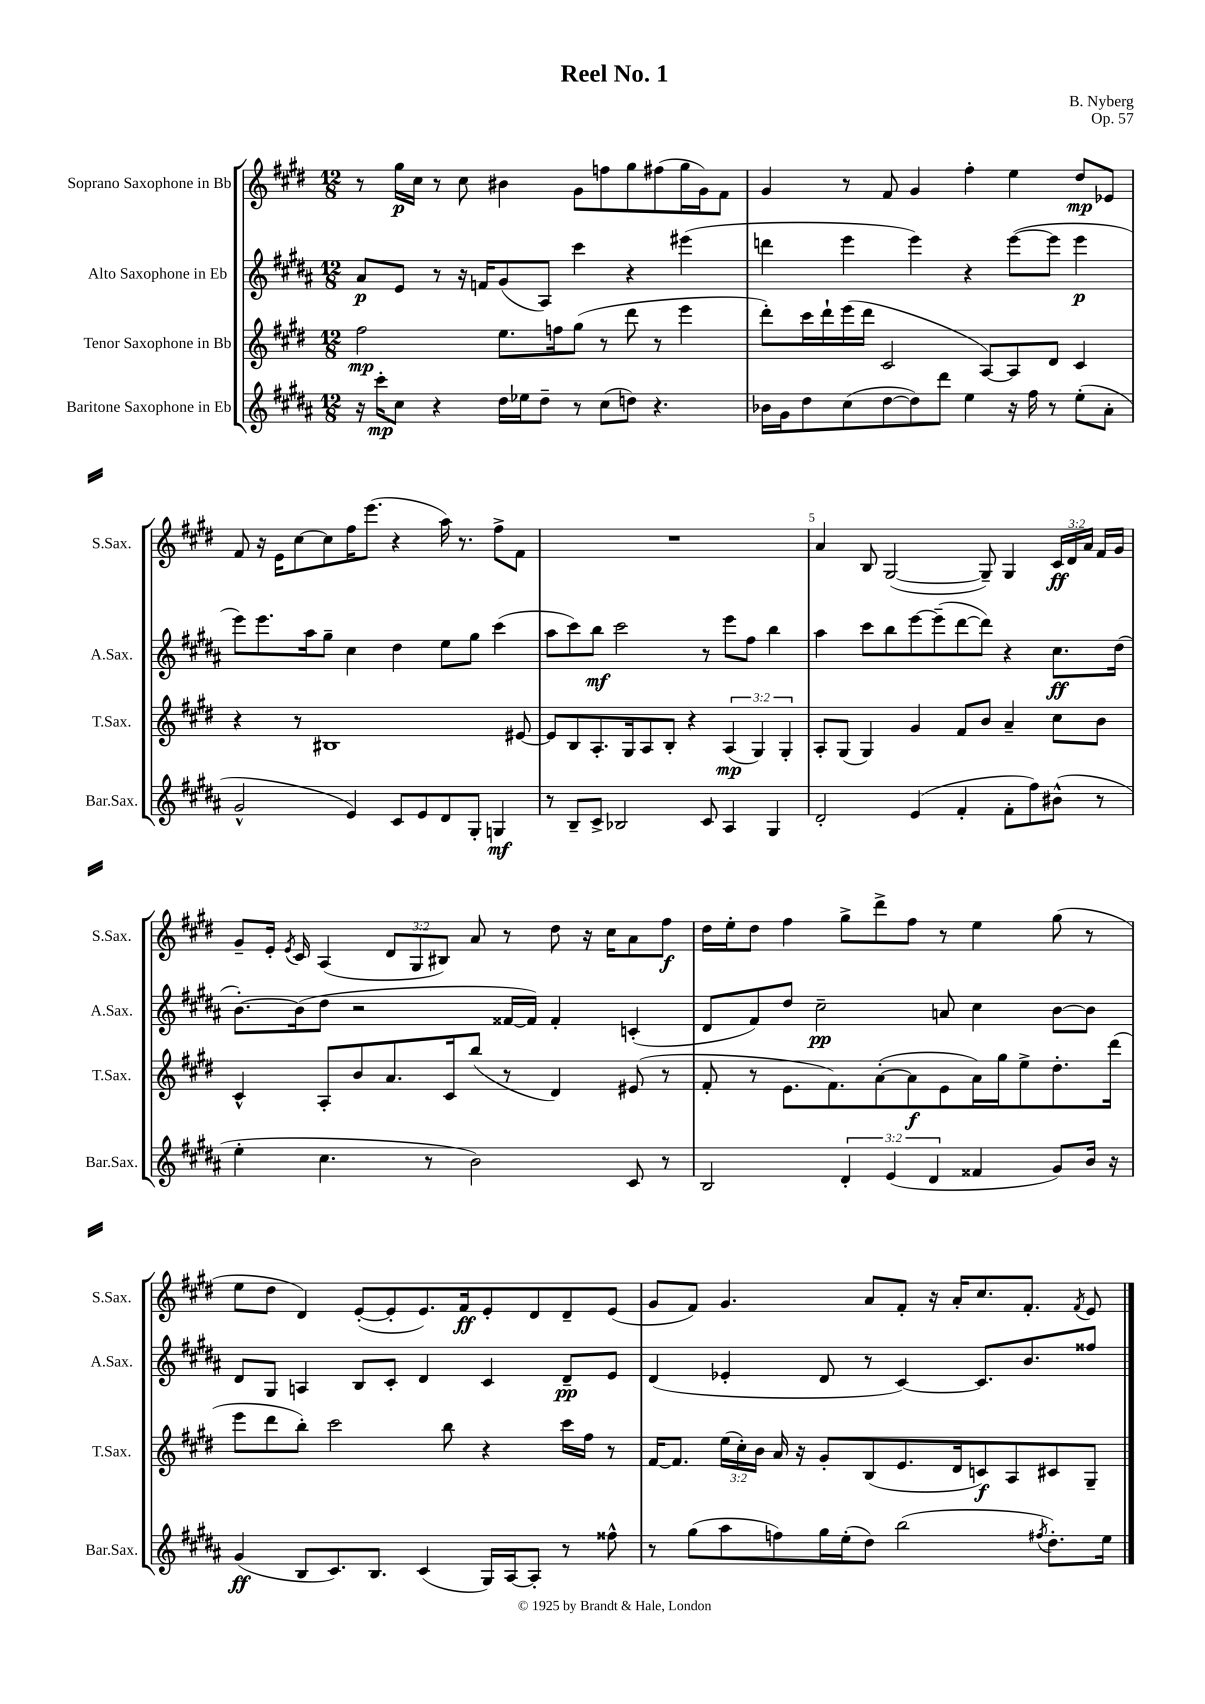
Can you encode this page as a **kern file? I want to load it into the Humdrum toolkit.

**kern	**dynam	**kern	**dynam	**kern	**dynam	**kern	**dynam
*part4	*part4	*part3	*part3	*part2	*part2	*part1	*part1
*staff4	*staff4	*staff3	*staff3	*staff2	*staff2	*staff1	*staff1
*I"Baritone Saxophone in Eb	*	*I"Tenor Saxophone in Bb	*	*I"Alto Saxophone in Eb	*	*I"Soprano Saxophone in Bb	*
*I'Bar.Sax.	*	*I'T.Sax.	*	*I'A.Sax.	*	*I'S.Sax.	*
*clefG2	*	*clefG2	*	*clefG2	*	*clefG2	*
*k[f#c#g#d#a#]	*	*k[f#c#g#d#]	*	*k[f#c#g#d#a#]	*	*k[f#c#g#d#]	*
*M12/8	*	*M12/8	*	*M12/8	*	*M12/8	*
=1	=1	=1	=1	=1	=1	=1	=1
16r	.	2ff#\	mp	8a#/L	p	8r	.
16ccc#'\KL	mp	.	.	.	.	.	.
8cc#\J	.	.	.	8e/J	.	16gg#\LL	p
.	.	.	.	.	.	16cc#\JJ	.
4r	.	.	.	8r	.	8r	.
.	.	.	.	16r	.	8cc#\	.
.	.	.	.	16fn/KL	.	.	.
16dd#\LL	.	8.ee\L	.	(8g#/	.	4b#X\	.
16ee-X\J	.	.	.	.	.	.	.
8dd#~\J	.	.	.	8A#/J)	.	.	.
.	.	16ffn\k	.	.	.	.	.
8r	.	(8gg#\J	.	4ccc#\	.	8g#\L	.
(8cc#\L	.	8r	.	.	.	8ffn\	.
8ddn\J)	.	8ddd#\	.	4r	.	8gg#\	.
4.r	.	8r	.	.	.	(8ff#X\	.
.	.	4eee\	.	(4eee#X\	.	16gg#\L	.
.	.	.	.	.	.	16g#\J)	.
.	.	.	.	.	.	8f#\J	.
=2	=2	=2	=2	=2	=2	=2	=2
16b-X\LL	.	8ddd#'\L)	.	4dddn\	.	4g#/	.
16g#\J	.	.	.	.	.	.	.
8dd#\	.	16ccc#\L	.	.	.	.	.
.	.	16ddd#`\	.	.	.	.	.
(8cc#\	.	(16eee\	.	4eee\	.	8r	.
.	.	16ddd#\JJ	.	.	.	.	.
[8dd#\	.	2c#/	.	.	.	8f#/	.
8dd#\])	.	.	.	4eee\)	.	4g#/	.
8ddd#\J	.	.	.	.	.	.	.
4ee\	.	.	.	4r	.	4ff#'\	.
.	.	[8A/L)	.	.	.	.	.
16r	.	8A/]	.	([8eee\L	.	4ee\	.
16ff#\	.	.	.	.	.	.	.
8r	.	8d#/J	.	8eee\J]	.	.	.
(8ee'\L	.	4c#/	.	4eee\	p	8dd#/L	mp
8a#'\J	.	.	.	.	.	8e-X/J	.
!!LO:LB:g=z
=3	=3	=3	=3	=3	=3	=3	=3
2g#^^/	.	4r	.	8eee\L)	.	8f#/	.
.	.	.	.	8.eee\	.	16r	.
.	.	.	.	.	.	16e\KL	.
.	.	8r	.	.	.	[8cc#\	.
.	.	.	.	16aa#\k	.	.	.
.	.	1B#X	.	8gg#~\J	.	8cc#\]	.
4e/)	.	.	.	4cc#\	.	16ff#\K	.
.	.	.	.	.	.	(8.eee\J	.
8c#/L	.	.	.	4dd#\	.	4r	.
8e/	.	.	.	.	.	.	.
8d#/	.	.	.	8ee\L	.	16aa\)	.
.	.	.	.	.	.	8.r	.
8G#'/J	.	.	.	8gg#\J	.	.	.
4Gn/	mf	.	.	(4ccc#\	.	8ff#^\L	.
.	.	[8e#X/	.	.	.	8f#\J	.
=4	=4	=4	=4	=4	=4	=4	=4
8r	.	8e#/L]	.	8aa#\L	.	1.r	.
8B~/L	.	8B/	.	8ccc#\)	.	.	.
8c#^/J	.	8.A'/	.	8bb\J	mf	.	.
2B-X/	.	.	.	2ccc#\	.	.	.
.	.	16G#/k	.	.	.	.	.
.	.	8A/	.	.	.	.	.
.	.	8B'/J	.	.	.	.	.
.	.	4r	.	.	.	.	.
8c#/	.	.	.	8r	.	.	.
4A#/	.	(6A/	mp	8eee\L	.	.	.
.	.	.	.	8ff#\J	.	.	.
.	.	6G#/)	.	.	.	.	.
4G#/	.	.	.	4bb\	.	.	.
.	.	6G#'/	.	.	.	.	.
=5	=5	=5	=5	=5	=5	=5	=5
2d#'/	.	8A'/L	.	4aa#\	.	4a/	.
.	.	(8G#/J	.	.	.	.	.
.	.	4G#/)	.	8ccc#\L	.	8B/	.
.	.	.	.	8bb\	.	([2G#/	.
(4e/	.	4g#/	.	[8eee\	.	.	.
.	.	.	.	(8eee~\]	.	.	.
4f#'/	.	8f#/L	.	[8ddd#\	.	.	.
.	.	8b/J	.	8ddd#\J])	.	8G#~/])	.
8f#'\L	.	4a~/	.	4r	.	4G#/	.
8ff#\)	.	.	.	.	.	.	.
(8b#X^^\J	.	8cc#\L	.	8.cc#\L	ff	24c#/LL	ff
.	.	.	.	.	.	24d#/	.
.	.	.	.	.	.	24a/JJ	.
8r	.	8b\J	.	.	.	16f#/LL	.
.	.	.	.	(16dd#\Jk	.	16g#/JJ	.
!!LO:LB:g=z
=6	=6	=6	=6	=6	=6	=6	=6
4ee'\	.	4c#^^/	.	[8.b'\L)	.	8g#~/L	.
.	.	.	.	.	.	16e'/Jk	.
.	.	.	.	.	.	8qe/	.
.	.	.	.	(16b\k]	.	16c#/	.
4.cc#\	.	8A'/L	.	8dd#\J	.	(4A/	.
.	.	8b/	.	2r	.	.	.
.	.	8.a/	.	.	.	12d#/L	.
.	.	.	.	.	.	12G#/	.
8r	.	.	.	.	.	.	.
.	.	.	.	.	.	12B#X/J)	.
.	.	16c#/k	.	.	.	.	.
2b\)	.	(8bb/J	.	.	.	8a/	.
.	.	8r	.	[16f##X/LL	.	8r	.
.	.	.	.	16f##/JJ])	.	.	.
.	.	4d#/)	.	4f##'/	.	8dd#\	.
.	.	.	.	.	.	16r	.
.	.	.	.	.	.	16cc#\KL	.
8c#/	.	(8e#X/	.	(4cn'/	.	8a\	.
8r	.	8r	.	.	.	8ff#\J	f
=7	=7	=7	=7	=7	=7	=7	=7
2B/	.	8f#'/	.	8d#/L	.	16dd#\LL	.
.	.	.	.	.	.	16ee'\J	.
.	.	8r	.	8f#/)	.	8dd#\J	.
.	.	8.e\L	.	8dd#/J	.	4ff#\	.
.	.	.	.	2cc#~\	pp	.	.
.	.	8.f#\)	.	.	.	.	.
6d#'/	.	.	.	.	.	8gg#^\L	.
.	.	([8a'\	.	.	.	8ddd#^\	.
(6e/	.	.	.	.	.	.	.
.	.	8a\]	f	.	.	8ff#\J	.
6d#/	.	.	.	.	.	.	.
.	.	8e\	.	8an/	.	8r	.
4f##X/	.	16a\L)	.	4cc#\	.	4ee\	.
.	.	16gg#\J	.	.	.	.	.
.	.	8ee^\	.	.	.	.	.
8g#/L)	.	8.dd#'\	.	[8b\L	.	(8gg#\	.
16b/Jk	.	.	.	8b\J]	.	8r	.
16r	.	(16ddd#\Jk	.	.	.	.	.
!!LO:LB:g=z
=8	=8	=8	=8	=8	=8	=8	=8
(4g#/	ff	8eee\L	.	8d#/L	.	8ee\L	.
.	.	8ddd#\	.	8G#/J	.	8dd#\J	.
8B/L	.	8bb'\J)	.	4An/	.	4d#/)	.
8.c#/)	.	2ccc#\	.	.	.	.	.
.	.	.	.	8B/L	.	([8e'/L	.
8.B/J	.	.	.	.	.	.	.
.	.	.	.	8c#'/J	.	8e'/]	.
(4c#/	.	.	.	4d#/	.	8.e/)	.
.	.	8bb\	.	.	.	.	.
.	.	.	.	.	.	16f#/k	ff
16G#/LL)	.	4r	.	4c#/	.	8e'/	.
[16A#/J	.	.	.	.	.	.	.
8A#'/J]	.	.	.	.	.	8d#/	.
8r	.	16ccc#\LL	.	8d#~/L	pp	8d#~/	.
.	.	16ff#\JJ	.	.	.	.	.
8ff##X^^\	.	8r	.	8e/J	.	(8e/J	.
=9	=9	=9	=9	=9	=9	=9	=9
8r	.	[16f#/KL	.	(4d#/	.	8g#/L	.
.	.	8.f#/J]	.	.	.	.	.
(8gg#\L	.	.	.	.	.	8f#/J)	.
8aa#\	.	(24ee\LL	.	4e-X'/	.	4.g#/	.
.	.	24cc#'\)	.	.	.	.	.
.	.	24b\JJ	.	.	.	.	.
8ffn\)	.	16a/	.	.	.	.	.
.	.	16r	.	.	.	.	.
16gg#\L	.	8g#'/L	.	8d#/	.	.	.
(16ee'\J	.	.	.	.	.	.	.
8dd#\J)	.	(8B/	.	8r	.	8a/L	.
(2bb\	.	8.e/	.	[4c#/)	.	8f#'/J	.
.	.	.	.	.	.	16r	.
.	.	16d#/k	.	.	.	16a'/KL	.
.	.	8cn/)	f	8.c#/L]	.	8.cc#/	.
.	.	8A/	.	.	.	.	.
.	.	.	.	8.b/	.	8.f#'/J	.
8qff#X/	.	.	.	.	.	.	.
8.dd#'\L)	.	8c#X/	.	.	.	.	.
.	.	.	.	.	.	8qf#/	.
.	.	8G#~/J	.	8ff##X/J	.	8e/	.
16ee\Jk	.	.	.	.	.	.	.
==	==	==	==	==	==	==	==
*-	*-	*-	*-	*-	*-	*-	*-
